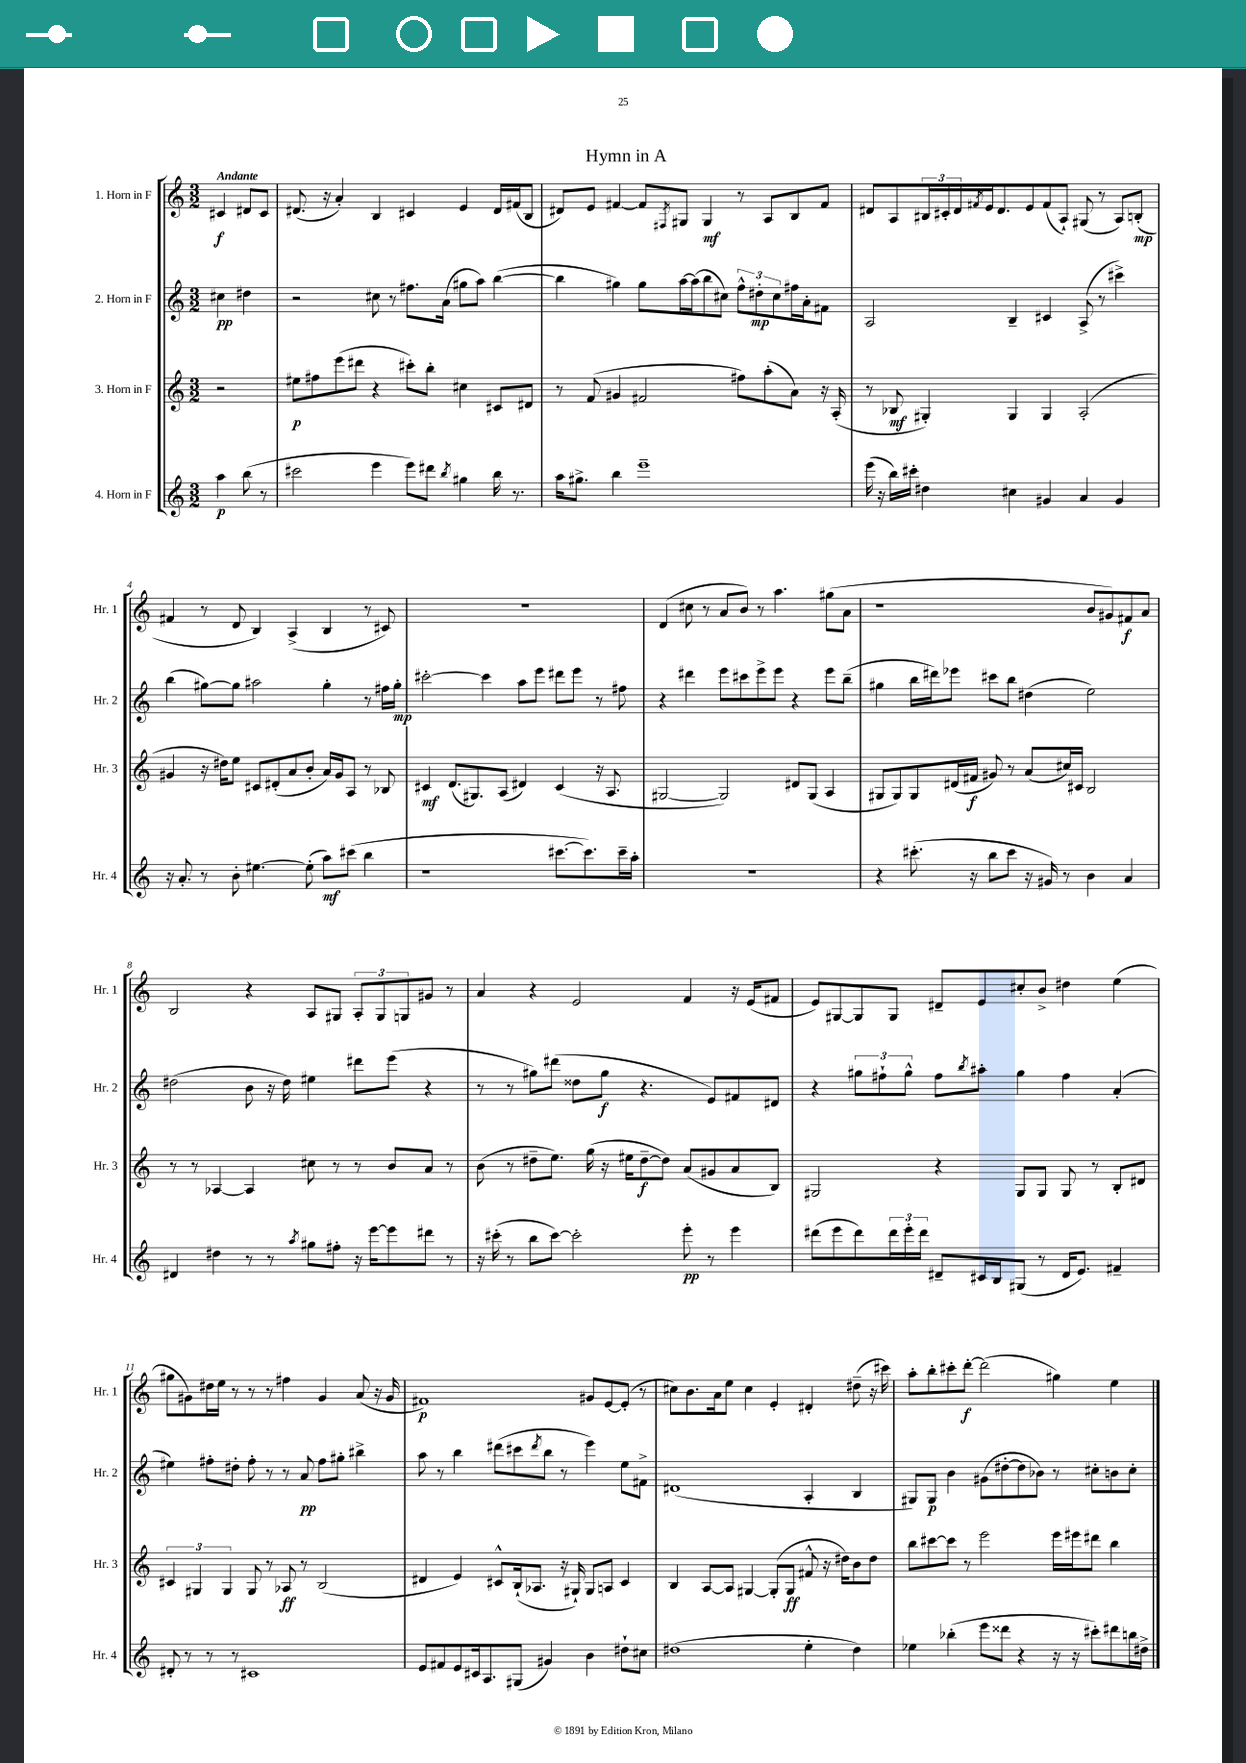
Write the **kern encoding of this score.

**kern	**kern	**kern	**kern
*staff4	*staff3	*staff2	*staff1
*clefG2	*clefG2	*clefG2	*clefG2
*k[]	*k[]	*k[]	*k[]
*M3/2	*M3/2	*M3/2	*M3/2
4aa	2r	4cc#	4c#
(8bb	.	4dd#	8d#
8r	.	.	8c#
=	=	=	=
2ccc#	8ee#	2r	(8.d#
.	8ff#	.	.
.	.	.	16r
.	(8eee	.	4a')
.	8ddd#	.	.
4eee	4r	8cc#	4B
.	.	8r	.
8eee)	8ccc#')	8.ff#	4c#
8ddd#	8bb'	.	.
.	.	(16a	.
8qbb	.	.	.
4gg#	4cc#	8gg#	4e
.	.	8aa)	.
16bb	8c#	([4bb	16d#
8.r	.	.	(16f#
.	8d#	.	8B
=	=	=	=
16aa	8r	4bb]	8d#)
8.gg#^	.	.	.
.	(8f	.	8e
4bb	4g#	4gg#)	[4f#
1eee~	2f#	8gg#	8f#]
.	.	.	8qF#
.	.	[16aa	8G#
.	.	(16aa]	.
.	.	8bb	4G#
.	.	8cc#)	.
.	8ff#)	12ff^^	8r
.	.	12dd#'	.
.	(8aa'	.	8A
.	.	12cc#	.
.	8a)	16ff#	8B
.	.	16a'	.
.	16r	8f#	8f#
.	(16A'	.	.
=	=	=	=
(16eee	8r	2A	8d#
16r	.	.	.
16bb)	8B-	.	8A
16ccc#'	.	.	.
4dd#	4G#')	.	24B#
.	.	.	24c#'
.	.	.	24d#
.	.	.	8qf#
.	.	.	16e
.	.	.	8.d#
4cc#	4G#	4B~	.
.	.	.	8e
4g#	4G#	4c#	(8f#
.	.	.	8A`)
4a	(2A'	(8A^	(8G#
.	.	8r	8r
4g#	.	4ccc#^)	8A)
.	.	.	(8B'
=	=	=	=
16r	4g#	(4bb	4f#
8.a'	.	.	.
8r	16r	[8gg#)	8r
.	16dd#)	.	.
8b'	8ee	8gg#]	8d
[4.ee#	8c#	2aa#	4B)
.	(8d#'	.	.
.	8a	.	(4A^
(8ee#']	8b'	.	.
8aa)	16a)	4gg#'	4B
.	16g#	.	.
(8ccc#	8A	.	.
4bb	8r	8r	8r
.	8B-	16ff#	8c#)
.	.	16gg#'	.
=	=	=	=
1r	4c#	[2ccc#'	1.r
.	(8.d	.	.
.	8.G#)	.	.
.	.	4ccc#]	.
.	(8A	.	.
.	4d#)	8aa	.
.	.	8eee	.
[8.ccc#	(4c#	8ddd#	.
.	.	8eee	.
8.ccc#])	.	.	.
.	16r	8r	.
.	8.A	.	.
16ccc#~	.	8ff#	.
16aa'	.	.	.
=	=	=	=
1.r	[2G#	4r	(4d
.	.	4ddd#	8cc#
.	.	.	8r
.	2G#])	8eee	8a
.	.	8ccc#	8b)
.	.	8eee^	8r
.	.	8eee	4.aa
.	8d#	4r	.
.	(8G#	.	.
.	4A	8eee	(8gg#
.	.	(8bb~	8a
=	=	=	=
4r	8G#	4gg#	1r
.	8G#)	.	.
(8.ccc#'	8G#	16bb	.
.	.	16ddd#)	.
.	(16d#	8eee-	.
16r	16f#	.	.
8bb	8g#)	8ccc#	.
8ccc#	8r	8bb	.
16r	(8a	(4dd#	.
16g#)	.	.	.
8r	16cc#)	.	.
.	16c#	.	.
4b	2B	2ee)	8b
.	.	.	8g#)
4a	.	.	8f#
.	.	.	8a
=	=	=	=
4d#	8r	(2dd#	2B
.	8r	.	.
4dd#	[4A-	.	.
8r	4A-]	8b	4r
8r	.	16r	.
.	.	16dd#)	.
8qaa	.	.	.
8gg#	8cc#	4ee#	8A
8ff#'	8r	.	8G#
16r	8r	8ddd#	12A'
[16eee	.	.	.
.	.	.	12G#
8eee]	8b	(8eee	.
.	.	.	12G
8ddd#	8a	4r	8g#
8r	8r	.	8r
=	=	=	=
16r	(8b	8r	4a
(16ccc#'	.	.	.
8r	8r	8r	.
8bb	8dd#~	8gg#)	4r
[8ccc#)	8.ee)	(8ddd#	.
2ccc#']	.	8dd##	2e
.	(16gg	.	.
.	16r	8gg#	.
.	16ee#	.	.
.	[8dd#~	4.r	.
.	8dd#])	.	.
8eee'	(8a	.	4f
8r	8g#	8e)	.
4eee	8a	8f#	16r
.	.	.	(16e
.	8B)	8d#	8f#
=	=	=	=
(8ddd#	2G#	4r	8e)
8eee	.	.	[8G#
8ddd#)	.	12gg#	8G#]
.	.	12ff#`	.
24ddd#	.	.	8G#
24eee'	.	12gg#^^	.
24ddd#	.	.	.
8d#~	4r	8ff#	8d#~
.	.	8qbb	.
16c#	.	8aa#'	8e
16B	.	.	.
(8G#	8G#	4gg#	8cc#'
8r	8G#	.	8b^
16d#	8G#	4ff#	4dd#
8.e)	.	.	.
.	8r	.	.
4f#~	8B'	(4a'	(4ee
.	8d#	.	.
=	=	=	=
8d#'	6c#	4ee#)	8gg#
8r	.	.	8g#)
.	6G#	.	.
8r	.	8ff#'	16dd#
.	.	.	16ee
.	6G#	.	.
8r	.	8dd#'	8r
1c#	8G#	8ff#'	8r
.	8r	8r	8r
.	8A-	8r	4ff#
.	8r	8a	.
.	(2B	8ff#	4g#
.	.	8gg#'	.
.	.	4bb#^	(8a
.	.	.	16r
.	.	.	16g#
=	=	=	=
8e	4d#	8aa	1f#)
8f#	.	8r	.
8e	4e)	4bb	.
16c#	.	.	.
8.A	.	.	.
.	8c#^^	(8ddd#	.
(8G#	(16B`	8ccc#	.
.	8.A-	.	.
.	.	8qddd#	.
4g#)	.	8bb	.
.	16r	8r	.
.	16G#`)	.	.
4b	8G#	4eee)	8g#
.	8A	.	[8e
8dd#`	4c#	8ee	(8e']
8cc#	.	8f#^	8r
=	=	=	=
(1dd#	4B	(1d#	8cc#)
.	.	.	8.b
.	[8A	.	.
.	.	.	16a
.	8A]	.	8ee
.	[4G#	.	4cc#
.	(8G#']	.	4e'
.	8G#	.	.
4ee'	8f#^^	4A'	4d#'
.	16r	.	.
.	16dd#)	.	.
4dd#)	8b	4B	(8dd#~
.	8dd#	.	16r
.	.	.	16ccc#)
=	=	=	=
4ee-	8bb	8G#)	8aa'
.	[8ccc#	8G#	8bb'
(4bb-'	8ccc#]	4b	8ccc#'
.	8r	.	[8ddd'
8eee	2eee	(8g#	(2ddd]
8ddd##	.	[8dd#'	.
4r	.	8dd#]	.
.	.	8b-)	.
16r	16eee	8r	4gg#)
16r	16eee#	.	.
8ccc#')	8ddd#	8cc#'	.
8ddd#	4bb	8b	4ee
16bb	.	8cc#'	.
16dd#^	.	.	.
==	==	==	==
*-	*-	*-	*-
